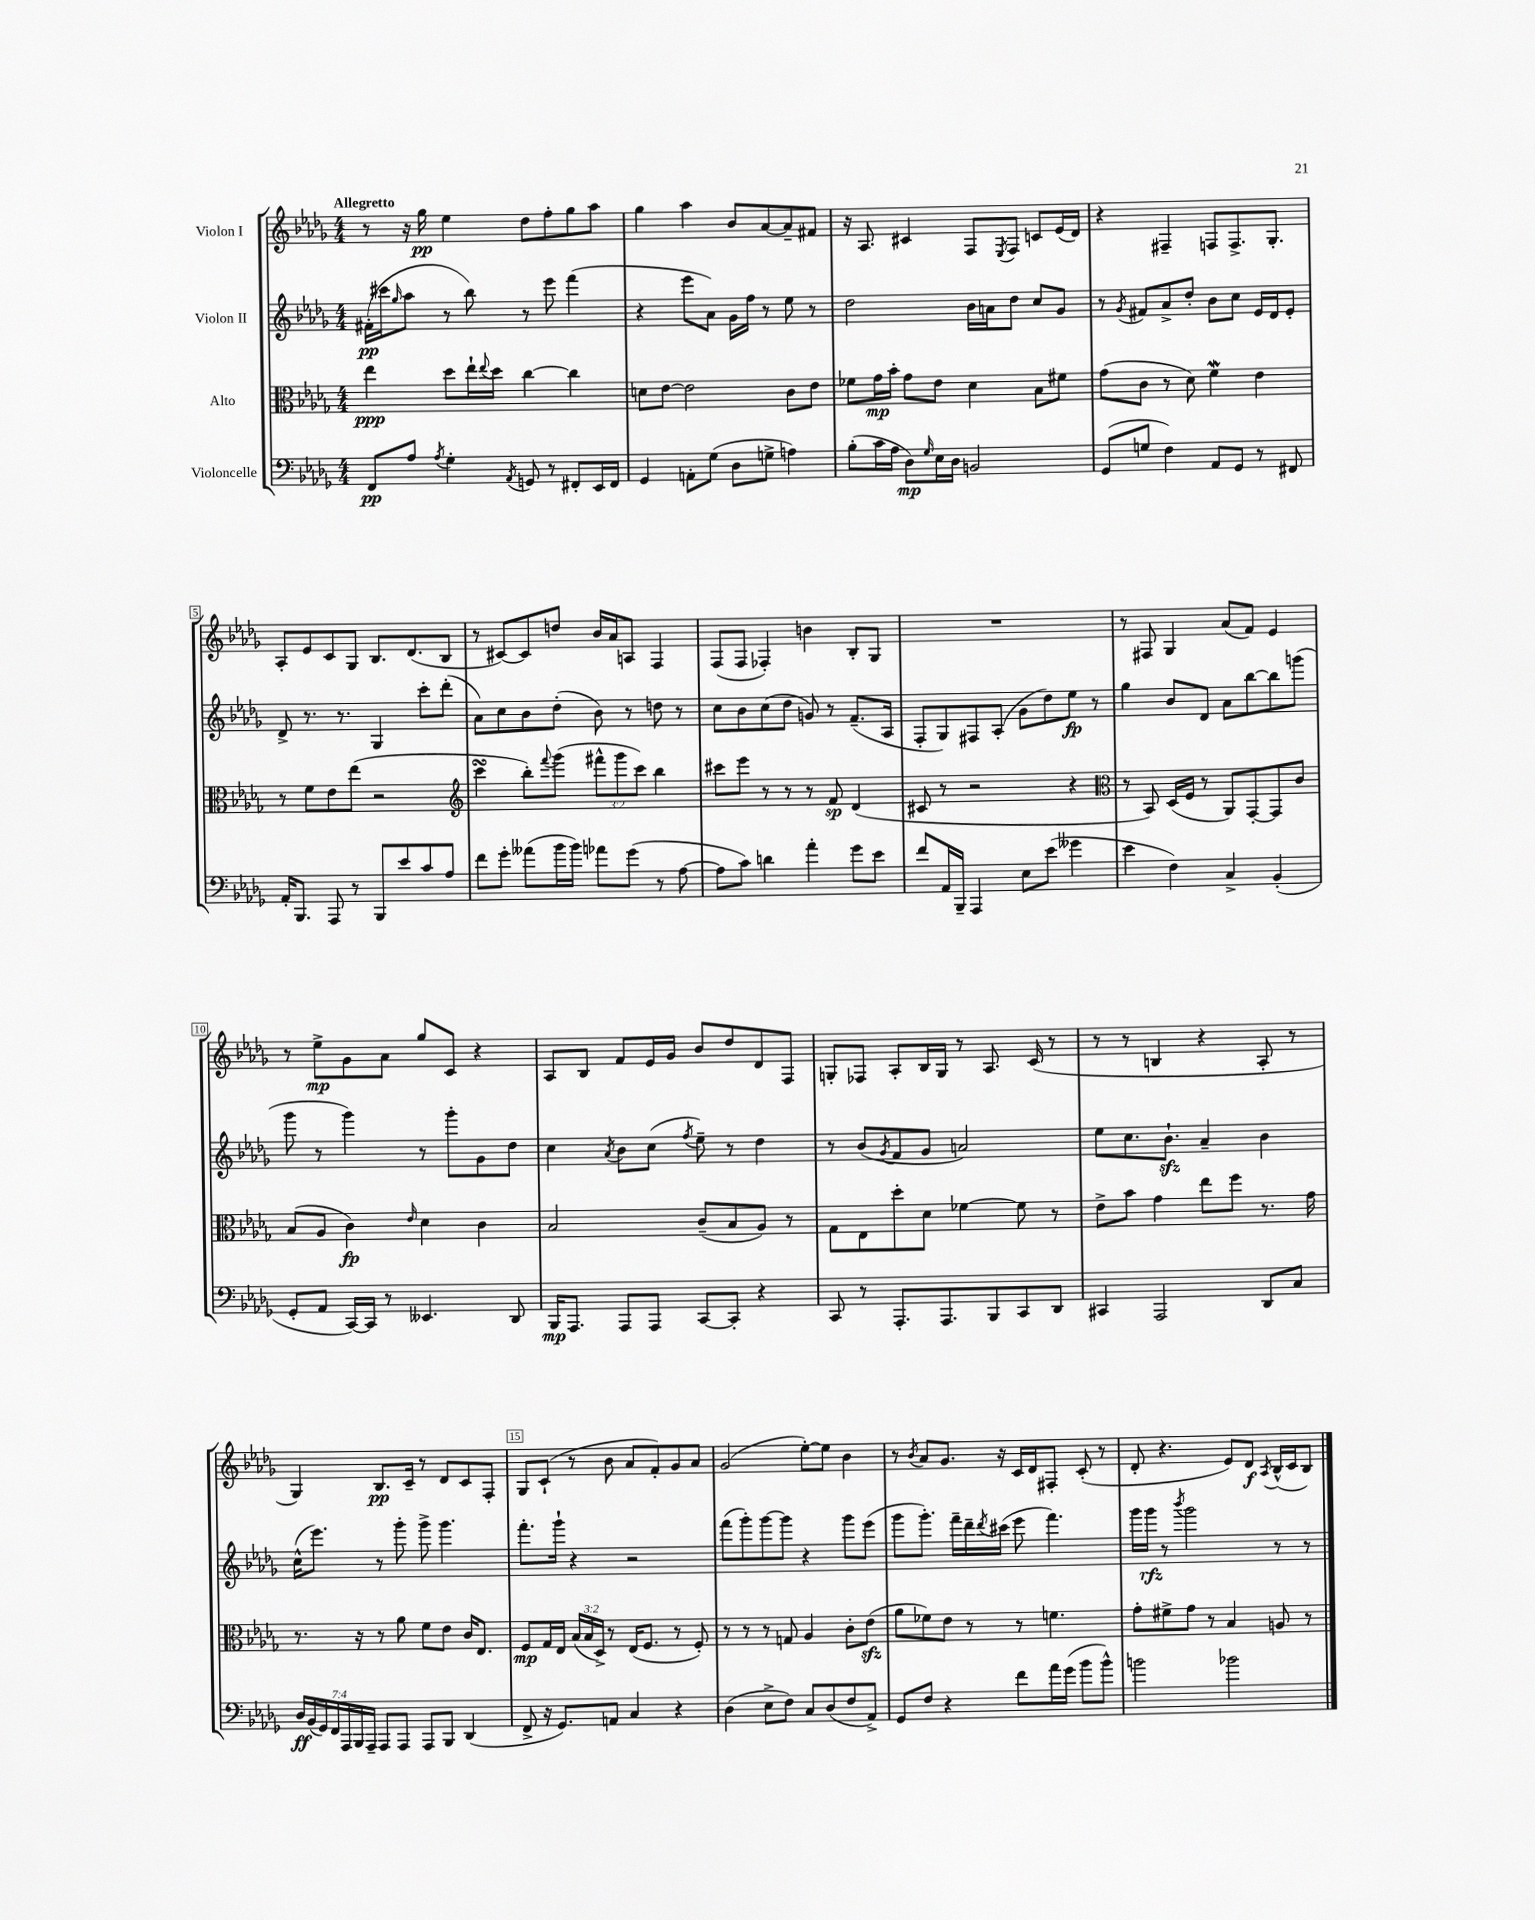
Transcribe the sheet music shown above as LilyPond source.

<<
\new StaffGroup <<
\new Staff = "s0" \with { instrumentName = "Violon I" } {
    \clef treble \key des \major \numericTimeSignature \time 4/4 \tempo "Allegretto"
    r8 r16 ges''16\pp ees''4 des''8 f''8-. ges''8 aes''8 |
    ges''4 aes''4 bes'8 aes'8~ aes'8-- fis'8 |
    r16 aes8. cis'4 f8 \acciaccatura { ees8 } f8 c'8 ees'16( des'16) |
    r4 fis4-- f8 f8.-> ges8.-. |
    aes8-. ees'8 c'8 ges8 bes8. des'8.( bes8 |
    r8 cis'8~) cis'8 d''8 bes'16 aes'16 a8 f4 |
    f8( f8 fes4-.) b'4 bes8-. ges8 |
    R1 |
    r8 fis8 ges4 aes'8( f'8) ees'4 |
    r8 ees''8->\mp ges'8 aes'8 ges''8 c'8 r4 |
    aes8 bes8 f'8 ees'16 ges'16 bes'8 des''8 des'8 f8 |
    g8-. fes8 aes8-. bes16 g16 r8 aes8. c'16( r8 |
    r8 r8 b4 r4 aes8-. r8 |
    ges4) bes8.\pp c'16-- r8 des'8 c'8 f8-. |
    ges8 c'8-!( r8 bes'8 aes'8 f'8-.) ges'8 aes'8 |
    ges'2( ees''8~-.) ees''8 bes'4 |
    r8 \acciaccatura { bes'8 } aes'8 ges'8. r16 c'16 des'16 fis8-. c'8-.( r8 |
    des'8-. r4. ees'8) des'8\f \acciaccatura { aes8 } bes16-^( c'16 bes8) \bar "|." |
}
\new Staff = "s1" \with { instrumentName = "Violon II" } {
    \clef treble \key des \major \numericTimeSignature \time 4/4
    fis'16-.\pp( cis'''16 \grace { ges''16 } aes''8 r8 bes''8) r8 ees'''8 f'''4( |
    r4 ees'''8 aes'8) ges'16 f''16 r8 ees''8 r8 |
    des''2 bes'16 a'16 des''8 c''8 ges'8 |
    r8 \acciaccatura { ges'8 } fis'8 aes'8-> des''8-. bes'8 c''8 ees'16 des'16 ees'8-. |
    des'8-> r8. r8. ges4 c'''8-. des'''8-.( |
    aes'8) c''8 bes'8 des''8-.( bes'8) r8 d''8 r8 |
    c''8 bes'8 c''8( des''8 g'8) r8 f'8.--( aes16 |
    f8-. ges8) fis8 aes8-.( ges'8 des''8) ees''8\fp r8 |
    ges''4 bes'8 des'8 aes'8 bes''8~ bes''8 g'''8( |
    ges'''8 r8 ges'''4) r8 ges'''8-. ges'8 des''8 |
    c''4 \acciaccatura { aes'8 } bes'8 c''8( \acciaccatura { f''8 } ees''8--) r8 des''4 |
    r8 bes'8( \acciaccatura { ges'8 } f'8 ges'8 a'2) |
    ees''8 c''8. bes'8.-!\sfz aes'4-- bes'4 |
    c''16-^( ees'''8.) r8 ges'''8-. ges'''8-> ges'''4. |
    f'''8.-. ges'''16-! r4 r2 |
    f'''8( ges'''8-.) ges'''8~ ges'''8 r4 ges'''8 ees'''8( |
    ges'''8 ges'''8.-.) f'''16-- des'''16-- \acciaccatura { des'''8 } cis'''16( ees'''8 f'''4.) |
    ges'''16 ges'''16\rfz r8 \acciaccatura { bes'''8 } ges'''2 r8 r8 \bar "|." |
}
\new Staff = "s2" \with { instrumentName = "Alto" } {
    \clef alto \key des \major \numericTimeSignature \time 4/4 \override Staff.TupletNumber.text = #tuplet-number::calc-fraction-text
    ees''4\ppp des''8 ees''16-! \appoggiatura { ees''8 } des''16 c''4~ c''4 |
    d'8 ees'8~ ees'2 c'8 ees'8 |
    fes'8 ges'16\mp bes'16-. ges'8 ees'8 des'4 bes8 fis'8 |
    ges'8( c'8 r8 des'8) f'4\mordent ees'4 |
    r8 f'8 ees'8 ees''8( r2 |
    \clef treble c'''4\turn bes''8-.) \appoggiatura { f'''8 } ges'''8( \tuplet 3/2 { fis'''8-^ ges'''8 c'''8) } bes''4 |
    cis'''8 ees'''8 r8 r8 r8 f'8\sp des'4( |
    cis'8 r8 r2 r4 |
    \clef alto r8 bes,8) des16( f16 r8 aes,8) ges,8~-. ges,8 c'8 |
    bes8( aes8 c'4\fp) \grace { ees'16 } des'4 c'4 |
    bes2 c'8--( bes8 aes8) r8 |
    ges8 ees8 des''8-. des'8 fes'4~ fes'8 r8 |
    ees'8-> bes'8 ges'4 ees''8 f''8 r8. ges'16 |
    r8. r16 r8 aes'8 f'8 ees'8 c'16 ees8. |
    f8\mp ges16 ees16 \tuplet 3/2 { bes16( bes16 des16->) } r8 ees16( f8. r8 f8-.) |
    r8 r8 r8 g8 aes4 c'8-. ees'8\sfz( |
    aes'8 fes'8) ees'8 r8 r8 f'4. |
    ges'8-. fis'8-> ges'8 r8 bes4 a8 r8 \bar "|." |
}
\new Staff = "s3" \with { instrumentName = "Violoncelle" } {
    \clef bass \key des \major \numericTimeSignature \time 4/4 \override Staff.TupletNumber.text = #tuplet-number::calc-fraction-text
    f,8\pp aes8 \acciaccatura { aes8 } ges4-. \acciaccatura { aes,8 } g,8 r8 fis,8-. ees,16 fis,16 |
    ges,4 a,8-. ges8( des8 g8-> a4) |
    bes8-.( c'16 aes16 des8\mp) \grace { ges16 } ees16 des16 b,2 |
    ges,8( g8 f4) aes,8 ges,8 r8 fis,8 |
    aes,16-. bes,,8. aes,,8 r8 bes,,8 ees'8 c'8 aes8 |
    f'8 ges'8-. aeses'8( bes'16 bes'16) aes'8 ges'8( r8 aes8~ |
    aes8 c'8) d'4 aes'4-. ges'8 ees'8 |
    f'8 aes,16 bes,,16-- aes,,4 ees8 ees'8( geses'4 |
    ees'4 f4) c4-> bes,4-.( |
    ges,8-. aes,8 c,16~) c,16 r8 eeses,4. des,8 |
    bes,,16\mp aes,,8. aes,,8 aes,,8 c,8~ c,8-. r4 |
    c,8 r8 aes,,8.-. aes,,8. bes,,8 c,8 des,8 |
    cis,4 aes,,2 des,8 c8 |
    \tuplet 7/4 { des16\ff bes,16( ges,16) f,16 aes,,16 bes,,16 aes,,16-- } aes,,8 aes,,8 aes,,8 bes,,8 des,4( |
    f,8-> r16 ges,8.) a,8 c4 r4 |
    des4( ees8-> f8) c8 des8( f8 aes,8->) |
    ges,8 f8 r4 f'8 aes'16 ges'16( bes'8 bes'8-^) |
    b'2 bes'2 \bar "|." |
}
>>
>>
\layout { \context { \Score \override BarNumber.break-visibility = ##(#f #t #t) barNumberVisibility = #(every-nth-bar-number-visible 5) \override BarNumber.stencil = #(make-stencil-boxer 0.1 0.3 ly:text-interface::print) } }
